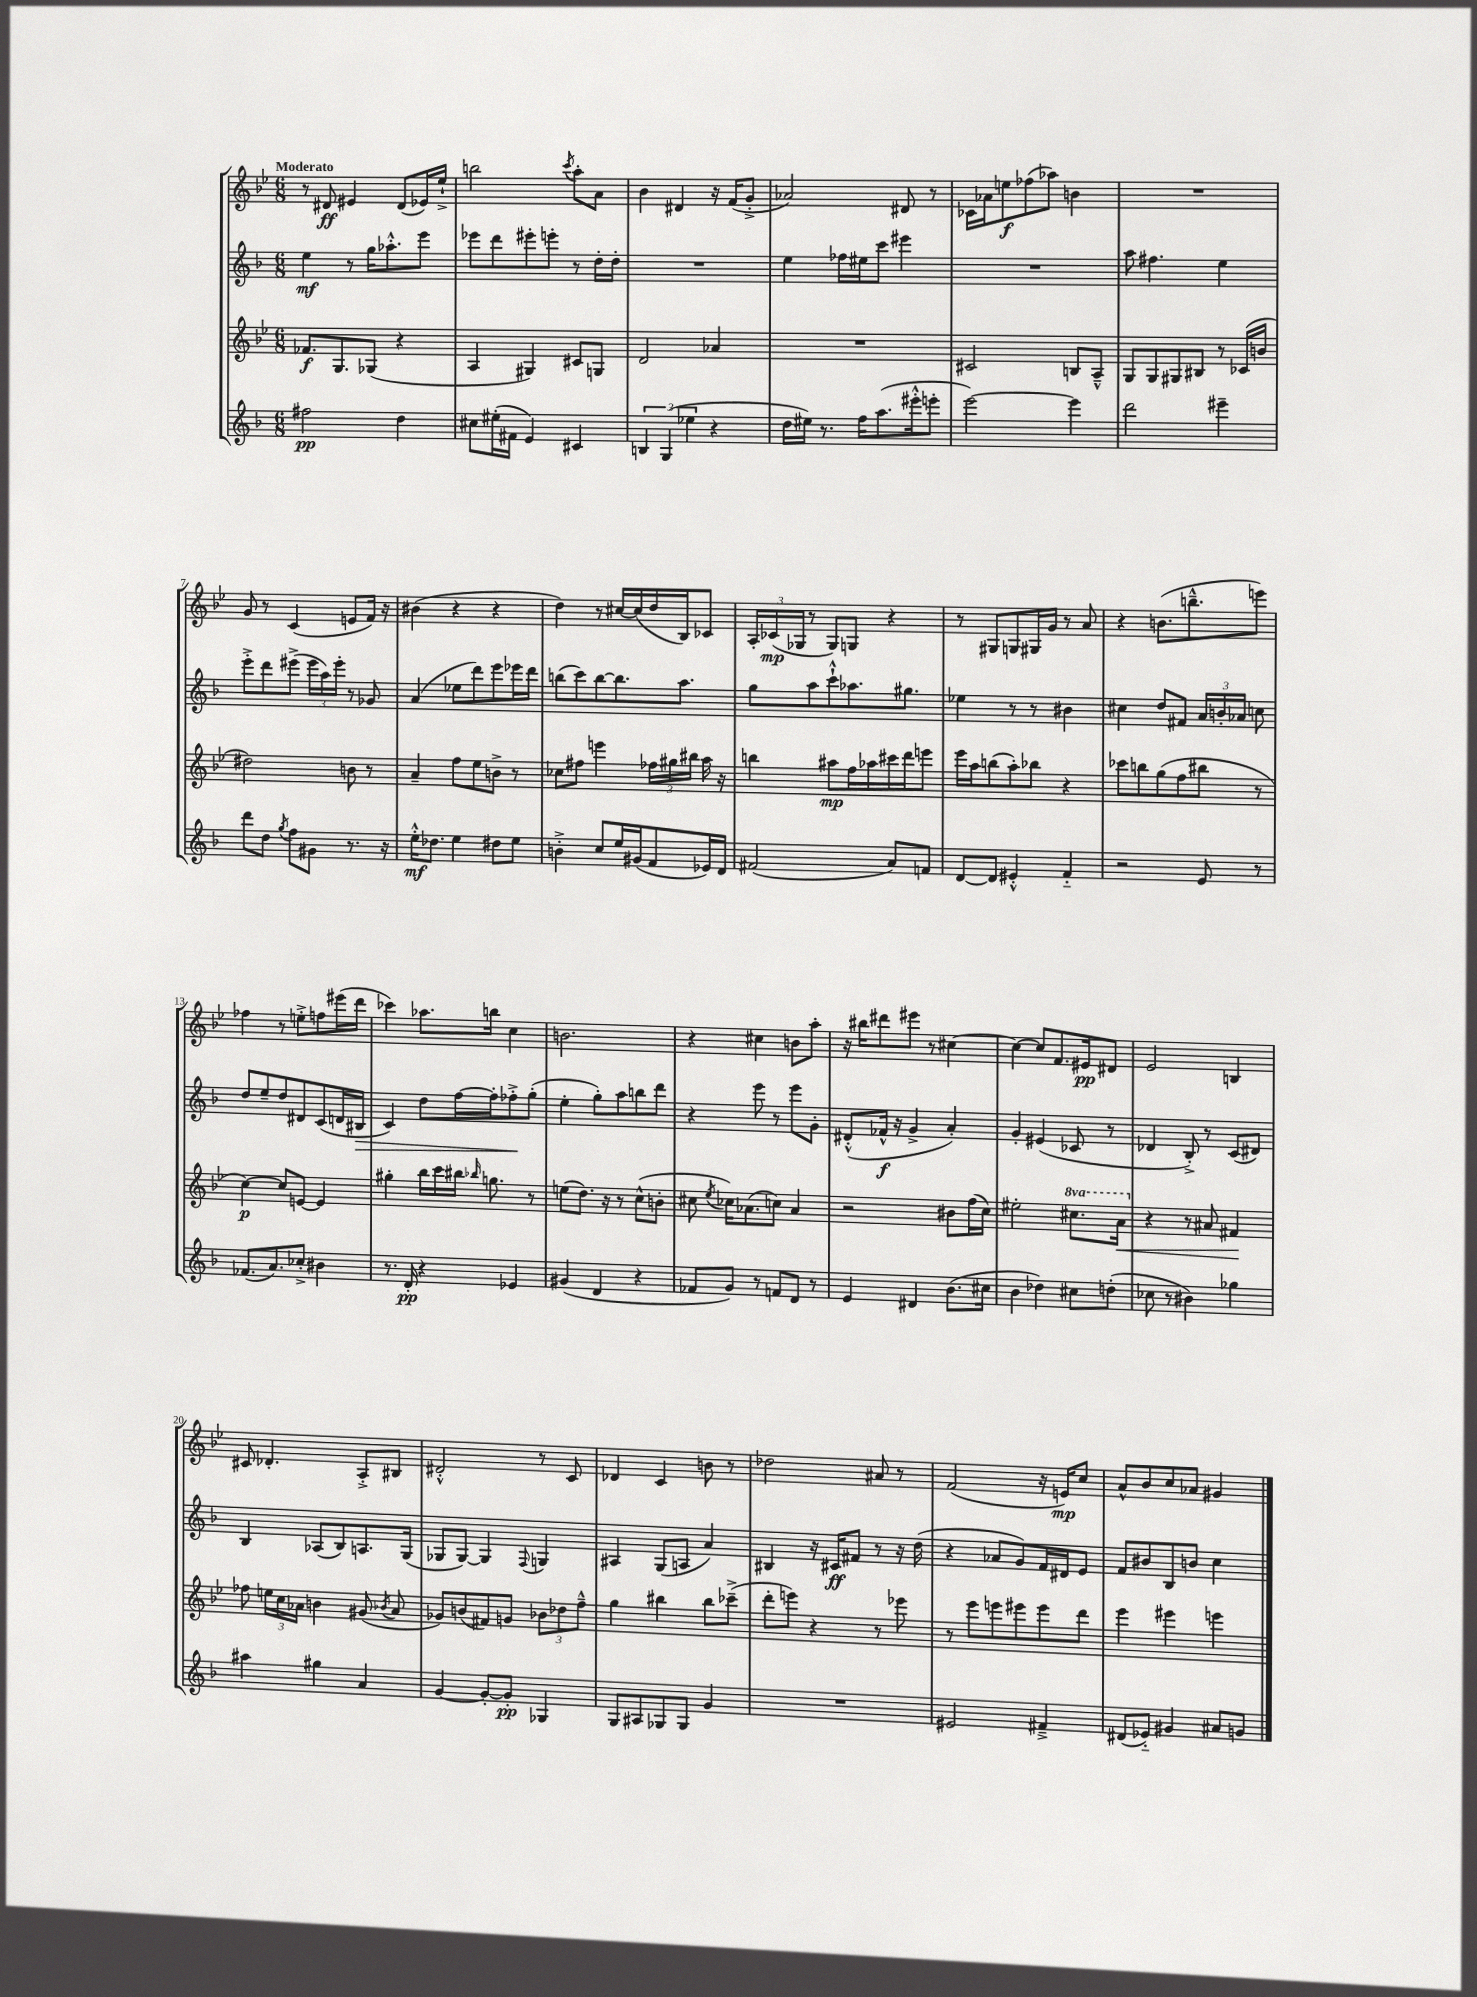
<<
\new StaffGroup <<
\new Staff = "s0" {
    \clef treble \key bes \major \numericTimeSignature \time 6/8 \tempo "Moderato"
    \autoBeamOff r8 dis'8\ff eis'4 dis'8[( ees'16) ees''16]-!-> |
    b''2 \acciaccatura { c'''8 } a''8[-. a'8] |
    bes'4 dis'4 r16 f'16[( g'8]-.-> |
    aes'2) dis'8 r8 |
    ces'16[ aes'16 e''8\f fes''8( aes''8]) b'4 |
    R2. |
    g'8 r8 c'4( e'8[ f'16]) r16 |
    bis'4( r4 r4 |
    d''4) r8 cis''16[~ cis''16( d''16 bes16) ces'8] |
    \tuplet 3/2 { a16[-. ces'16\mp( ges16] } r8 ges8[) g8] r4 |
    r8 gis8[ g8 gis16 g'16] r8 a'8 |
    r4 b'8.[( b''8.---^ e'''8]) |
    fes''4 r8 e''8[-.-> f''8 eis'''16( d'''16] |
    ces'''4) aes''8.[ b''16] c''4 |
    b'2. |
    r4 cis''4 b'8[ a''8]-. |
    r16 bis''16[ dis'''8 eis'''8] r8 cis''4~ |
    cis''4~ cis''8[ f'8. eis'16\pp dis'8] |
    ees'2 b4 |
    cis'8 des'4.-. a8[-.-> bis8] |
    dis'2-.-^ r8 c'8 |
    des'4 c'4 b'8 r8 |
    des''2 ais'8 r8 |
    f'2( r16 e'16[\mp) c''8] |
    a'8[-^ bes'8 c''8 aes'8] gis'4 \bar "|." |
}
\new Staff = "s1" {
    \clef treble \key f \major \numericTimeSignature \time 6/8
    \autoBeamOff e''4\mf r8 g''16[ aes''8.-.-^ e'''8] |
    ees'''8[ d'''8 eis'''8-. e'''8]-. r8 d''16[-. d''16]-. |
    R2. |
    e''4 fes''16[ eis''16 c'''8] eis'''4 |
    R2. |
    a''8 fis''4. e''4 |
    e'''8[-.-> d'''8 eis'''8]->( \tuplet 3/2 { eis'''16[ a''16) eis'''16]-. } r8 ges'8 |
    a'4( ees''8[ d'''8) e'''8 ees'''16 d'''16] |
    b''8[( c'''8) b''8~ b''8. a''8.] |
    g''8[ a''8 c'''8-!-^ aes''8. gis''8.] |
    ees''4 r8 r8 bis'4 |
    cis''4 d''8[ fis'8] \tuplet 3/2 { a'16[ b'16-. aes'16] } c''8 |
    d''8[ e''8-- d''8 dis'8 c'8( d'16 bis16]\> |
    c'4) d''8[ f''16~ f''16-. fes''8-.->\! g''8]-.( |
    e''4-. g''8[-.) a''8 b''8 d'''8] |
    r4 e'''8 r8 e'''8[ g'8]-. |
    dis'8[-.-^( fes'16]-^\f r16 g'4-> a'4-.) |
    g'4-. eis'4( ces'8 r8 |
    des'4 bes8-.->) r8 c'8[( dis'8]) |
    bes4 aes8[( bes8) a8. g16]( |
    ges8[ ges8]~) ges4 \appoggiatura { f8 } g4 |
    ais4 g8[( a8] a'4) |
    bis4 r16 cis'16[\ff fis'8] r8 r16 d''16( |
    r4 aes'8[ g'8) f'16 dis'16 e'8] |
    f'8[ bis'8 bes8 b'8] c''4 \bar "|." |
}
\new Staff = "s2" {
    \clef treble \key bes \major \numericTimeSignature \time 6/8 \set Staff.ottavationMarkups = #ottavation-simple-ordinals
    \autoBeamOff fes'8.[\f g8. ges8]( r4 |
    a4 gis4) cis'8[ g8] |
    d'2 aes'4 |
    R2. |
    cis'2 b8[ a8]---^ |
    g8[ g8 gis8 bis8] r8 ces'16[( b'16] |
    dis''2) b'8 r8 |
    a'4-- f''8[ ees''8 b'8]-> r8 |
    ces''8[ fis''8] e'''4 \tuplet 3/2 { fes''16[ gis''16 bis''16] } a''16 r16 |
    b''4 ais''8[\mp f''16 aes''16 cis'''16 d'''16 e'''8] |
    ees'''16[ a''16 b''8( a''8-.) bes''8] r4 |
    ces'''8[ b''8 g''8( f''8 bis''8] r8 |
    c''4~\p) c''8[ e'8]~ e'4 |
    gis''4-. bes''16[ c'''16 bis''16] \grace { bes''16 } g''8. r8 |
    e''8[( d''8.]) r16 r8 c''8[-^( b'8]-. |
    cis''8 \acciaccatura { ees''8 } ces''16[) aes'8.( c''8]) aes'4 |
    r2 bis'8[ f''16( c''16]) |
    eis''2-. \ottava #1 cis'''8.[ a''16]\< \ottava #0 |
    r4 r8 ais'8 fis'4\! |
    fes''8 \tuplet 3/2 { e''16[ c''16 aes'16] } b'4 gis'8( \acciaccatura { bes'8 } aes'8 |
    ges'8[) b'8( fis'8) g'8] \tuplet 3/2 { bes'8[ des''8 f''8]---^ } |
    g''4 bis''4 bis''8[ ces'''8]--->( |
    d'''8[-. e'''8]) r4 r8 ees'''8 |
    r8 ees'''8[ e'''8 eis'''8 eis'''8 d'''8] |
    ees'''4 eis'''4 e'''4 \bar "|." |
}
\new Staff = "s3" {
    \clef treble \key f \major \numericTimeSignature \time 6/8
    \autoBeamOff fis''2\pp d''4 |
    cis''8[ eis''16-.( fis'16] e'4) cis'4 |
    \tuplet 3/2 { b4 g4( ees''4 } r4 |
    d''16[ eis''16]) r8. f''16[ a''8.( eis'''16-.-^ e'''8]-. |
    e'''2~) e'''4 |
    d'''2 eis'''4-- |
    d'''8[ d''8] \acciaccatura { g''8 } f''8[ gis'8] r8. r16 |
    e''16[-.-^\mf des''8.] e''4 dis''8[ e''8] |
    b'4-.-> c''8[ e''16 gis'16( f'8 ees'16) d'16] |
    fis'2( a'8[) f'8] |
    d'8[~ d'8] eis'4-.-^ f'4-_ |
    r2 e'8 r8 |
    fes'8.[( a'8.) ces''8]-.-> bis'4 |
    r8. d'16-.\pp r4 ees'4 |
    gis'4( d'4 r4 |
    fes'8[ g'8]) r8 f'8[ d'8] r8 |
    e'4 dis'4 bes'8.[( cis''16] |
    bes'4 des''4) cis''8[ d''8]-.( |
    ces''8 r8 bis'4) ges''4 |
    ais''4 gis''4 a'4 |
    g'4~ g'8[~-. g'8]-.\pp ges4 |
    g8[ ais8 ges8 ges8] g'4 |
    R2. |
    eis'2 fis'4---> |
    dis'8[( ees'8]-_) gis'4 ais'8[ g'8] \bar "|." |
}
>>
>>
